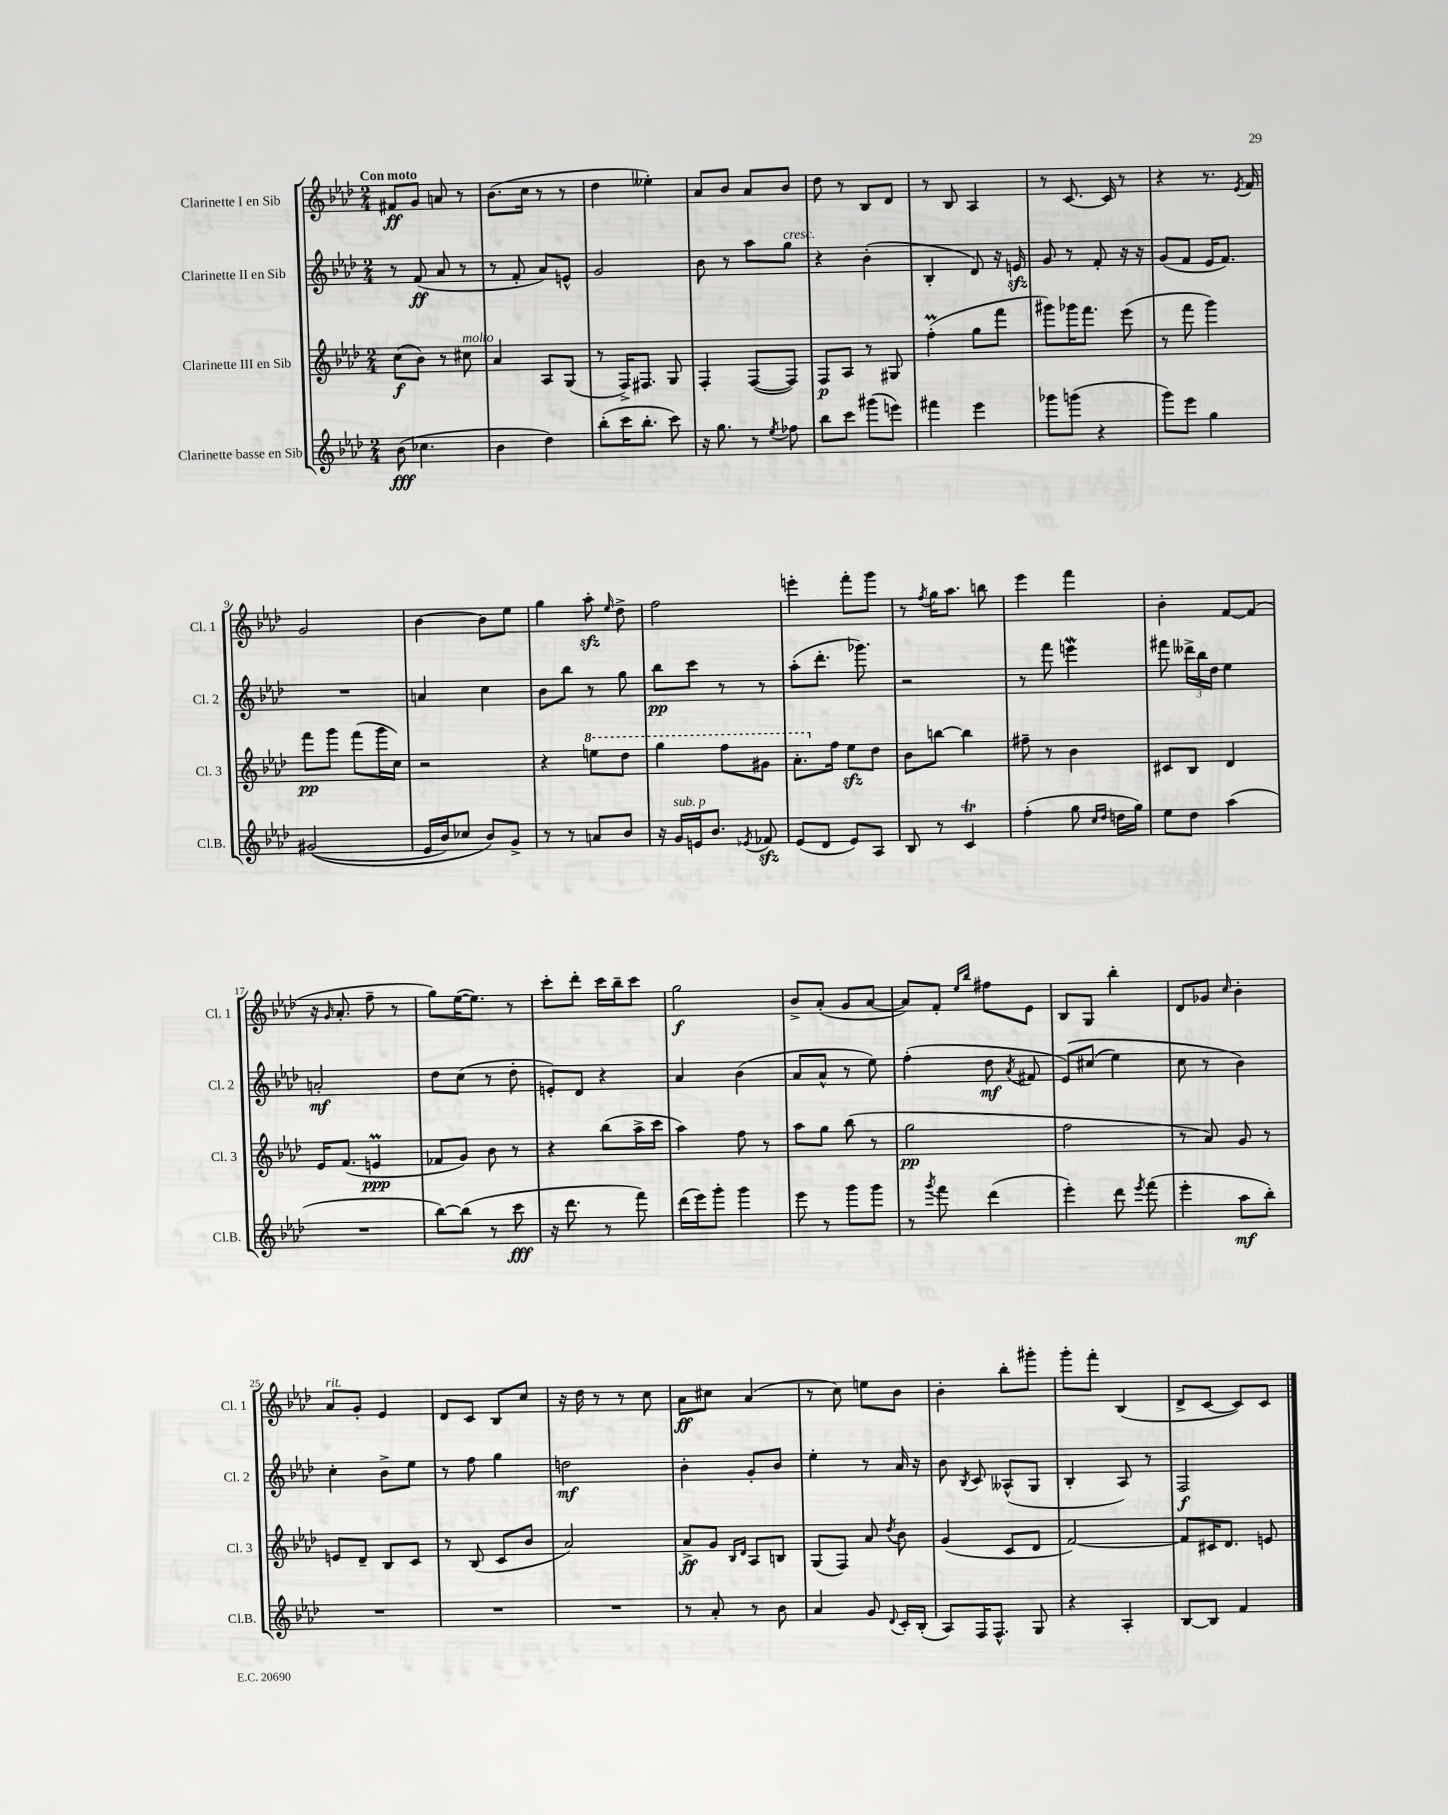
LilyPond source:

<<
\new StaffGroup <<
\new Staff = "s0" \with { instrumentName = "Clarinette I en Sib" shortInstrumentName = "Cl. 1" } {
    \clef treble \key aes \major \numericTimeSignature \time 2/4 \tempo "Con moto"
    \autoBeamOff fis'8[\ff g'8] a'8 r8 |
    bes'8.[( c''16] r8 r8 |
    des''4 eeses''4-.) |
    aes'8[ bes'8] aes'8[ bes'8] |
    des''8 r8 bes8[ des'8] |
    r8 bes8 aes4 |
    r8 c'8.~ c'16 r8 |
    r4 r8. \acciaccatura { ees'8 } f'16 |
    g'2 |
    bes'4~ bes'8[ ees''8] |
    g''4 aes''8-.\sfz \grace { ees''16 } des''8-> |
    f''2 |
    e'''4-. f'''8[-. g'''8] |
    r8 \acciaccatura { f''8 } g''16[ aes''8.] b''8 |
    ees'''4 f'''4 |
    bes'4-. f'8[~ f'8]( |
    r16 \grace { g'16 } aes'8.-. f''8-- r8 |
    g''8[) ees''16~( ees''8.]) r8 |
    c'''8[-. des'''8]-. c'''16[ bes''16-- c'''8] |
    g''2\f |
    bes'8[-> aes'8]-.( g'8[ aes'8]~ |
    aes'8[) f'8]-. \grace { ees''16[ bes''16] } fis''8[ ees'8] |
    bes8[ g8] bes''4-. |
    des'8[ ges'8] \grace { c''16 } bes'4-. |
    aes'8[^\markup { \italic "rit." } g'8]-. ees'4 |
    des'8[ c'8] bes8[ c''8] |
    r16 des''16 r8 r8 c''8 |
    aes'8[\ff cis''8] aes'4( |
    r8 c''8) e''8[ bes'8] |
    bes'4-. bes''8[-. gis'''8]-. |
    g'''8[-. f'''8]-. bes4( |
    des'8[-> c'8]~ c'8[) c'8] \bar "|." |
}
\new Staff = "s1" \with { instrumentName = "Clarinette II en Sib" shortInstrumentName = "Cl. 2" } {
    \clef treble \key aes \major \numericTimeSignature \time 2/4
    \autoBeamOff r8 f'8\ff( aes'8 r8 |
    r8 f'8-. aes'8[) e'8]-^ |
    g'2 |
    bes'8 r8 aes''8[ g''8]^\markup { \italic "cresc." } |
    r4 bes'4-.( |
    bes4-. des'8) r16 e'16\sfz |
    g'8 r8 f'8-. r16 r16 |
    g'8[( f'8] ees'16[ f'8.]) |
    R2 |
    a'4 c''4 |
    bes'8[ bes''8] r8 g''8 |
    bes''8[\pp c'''8] r8 r8 |
    aes''8[-.( des'''8.]-. ges'''8.) |
    r2 |
    r8 f'''8 e'''4\mordent |
    fis'''8 \tuplet 3/2 { deses'''16[-> bes''16 des''16] } ees''4 |
    a'2-.\mf |
    des''8[ c''8]( r8 des''8-. |
    e'8[-.) des'8] r4 |
    aes'4 bes'4( |
    aes'8[ aes'8]-^ r8 ees''8) |
    f''4-.( des''8\mf \acciaccatura { aes'8 } fis'8 |
    ees'8[)\( cis''8]( ees''4) |
    c''8 r8 bes'4\) |
    c''4-. bes'8[-> ees''8] |
    r8 f''8 g''4 |
    d''2\mf |
    bes'4-. g'8[-. bes'8] |
    ees''4-. r8 aes'16 r16 |
    bes'8 \acciaccatura { bes8 } c'8 aeses8[-^( g8] |
    bes4-. aes8) r8 |
    f2\f \bar "|." |
}
\new Staff = "s2" \with { instrumentName = "Clarinette III en Sib" shortInstrumentName = "Cl. 3" } {
    \clef treble \key aes \major \numericTimeSignature \time 2/4
    \autoBeamOff c''8[\f( bes'8]) r8 cis''8^\markup { \italic "molto" } |
    aes'4 aes8[ g8]( |
    r8 f16[->) fis8.] g8 |
    f4-. f8[~( f8]) |
    f8[\p aes8] r8 gis8 |
    f''4-.\prall( g''8[ f'''8] |
    gis'''8[) ges'''16 f'''8.] ees'''8( |
    r8 f'''8 g'''4) |
    f'''8[\pp g'''8] f'''8[( g'''16 c''16]) |
    r2 |
    r4 \ottava #1 e'''8[ des'''8] |
    g'''4 f'''8[ gis''8] |
    aes''8.[-. \ottava #0 f''16] ees''8[\sfz des''8] |
    bes'8[ b''8]~ b''4 |
    fis''8-- r8 bes'4 |
    cis'8[ bes8] des'4 |
    ees'16[ f'8.]( e'4\prall\ppp |
    fes'8[ g'8]) bes'8 r8 |
    r4 bes''8[( aes''16-> c'''16] |
    aes''4) f''8 r8 |
    aes''8[ g''8] bes''8( r8 |
    g''2\pp |
    f''2 |
    r8 aes'8) g'8 r8 |
    e'8[ des'8]-- bes8[ c'8] |
    r8 bes8( c'8[ bes'8] |
    aes'2) |
    aes'8[->\ff g'8] \grace { bes16[ des'16] } aes8[ b8] |
    g8[( f8]) aes'8 \acciaccatura { des''8 } bes'8 |
    g'4( c'8[ des'8] |
    f'2~) |
    f'8[ cis'16 des'8.] e'8 \bar "|." |
}
\new Staff = "s3" \with { instrumentName = "Clarinette basse en Sib" shortInstrumentName = "Cl.B." } {
    \clef treble \key aes \major \numericTimeSignature \time 2/4
    \autoBeamOff bes'8\fff( ces''4. |
    bes'4 des''4) |
    bes''8[-.( c'''16 bes''8.]-. c'''8) |
    r16 g''8. r8 \acciaccatura { ees''8 } fes''8 |
    bes''8[ c'''8] gis'''8[( e'''8]) |
    fis'''4 ees'''4 |
    ges'''8[ g'''8]( r4 |
    g'''8[) ees'''8] g''4 |
    gis'2(\( |
    ees'16[ bes'16) ces''8] bes'8[\) g'8]-> |
    r8 r8 a'8[ bes'8] |
    r16 g'16[^\markup { \italic "sub. p" } e'16 bes'8.] \acciaccatura { ees'8 } fes'8\sfz |
    ees'8[( des'8] ees'8[) aes8] |
    bes8 r8 c'4\trill |
    f''4-.( g''8 \grace { c''16[ des''16] } d''16[ g''16]) |
    ees''8[ des''8] aes''4( |
    R2 |
    bes''8[~) bes''8]( r8 c'''8\fff |
    r16 des'''8. r8 f'''8) |
    des'''16[( ees'''16) g'''8]-. g'''4 |
    ees'''8 r8 g'''8[ g'''8] |
    r8 \acciaccatura { g'''8 } f'''8 des'''4( |
    ees'''4-.) des'''8 \acciaccatura { ees'''8 } f'''8( |
    ees'''4-. aes''8[\mf bes''8]-.) |
    R2 |
    R2 |
    R2 |
    r8 aes'8-. r8 bes'8 |
    aes'4 g'8 \appoggiatura { des'8 } c'16[-. bes16]-.( |
    aes8[) f16 f8.]-^ g8 |
    r4 aes4-. |
    bes8[~ bes8] f'4 \bar "|." |
}
>>
>>
